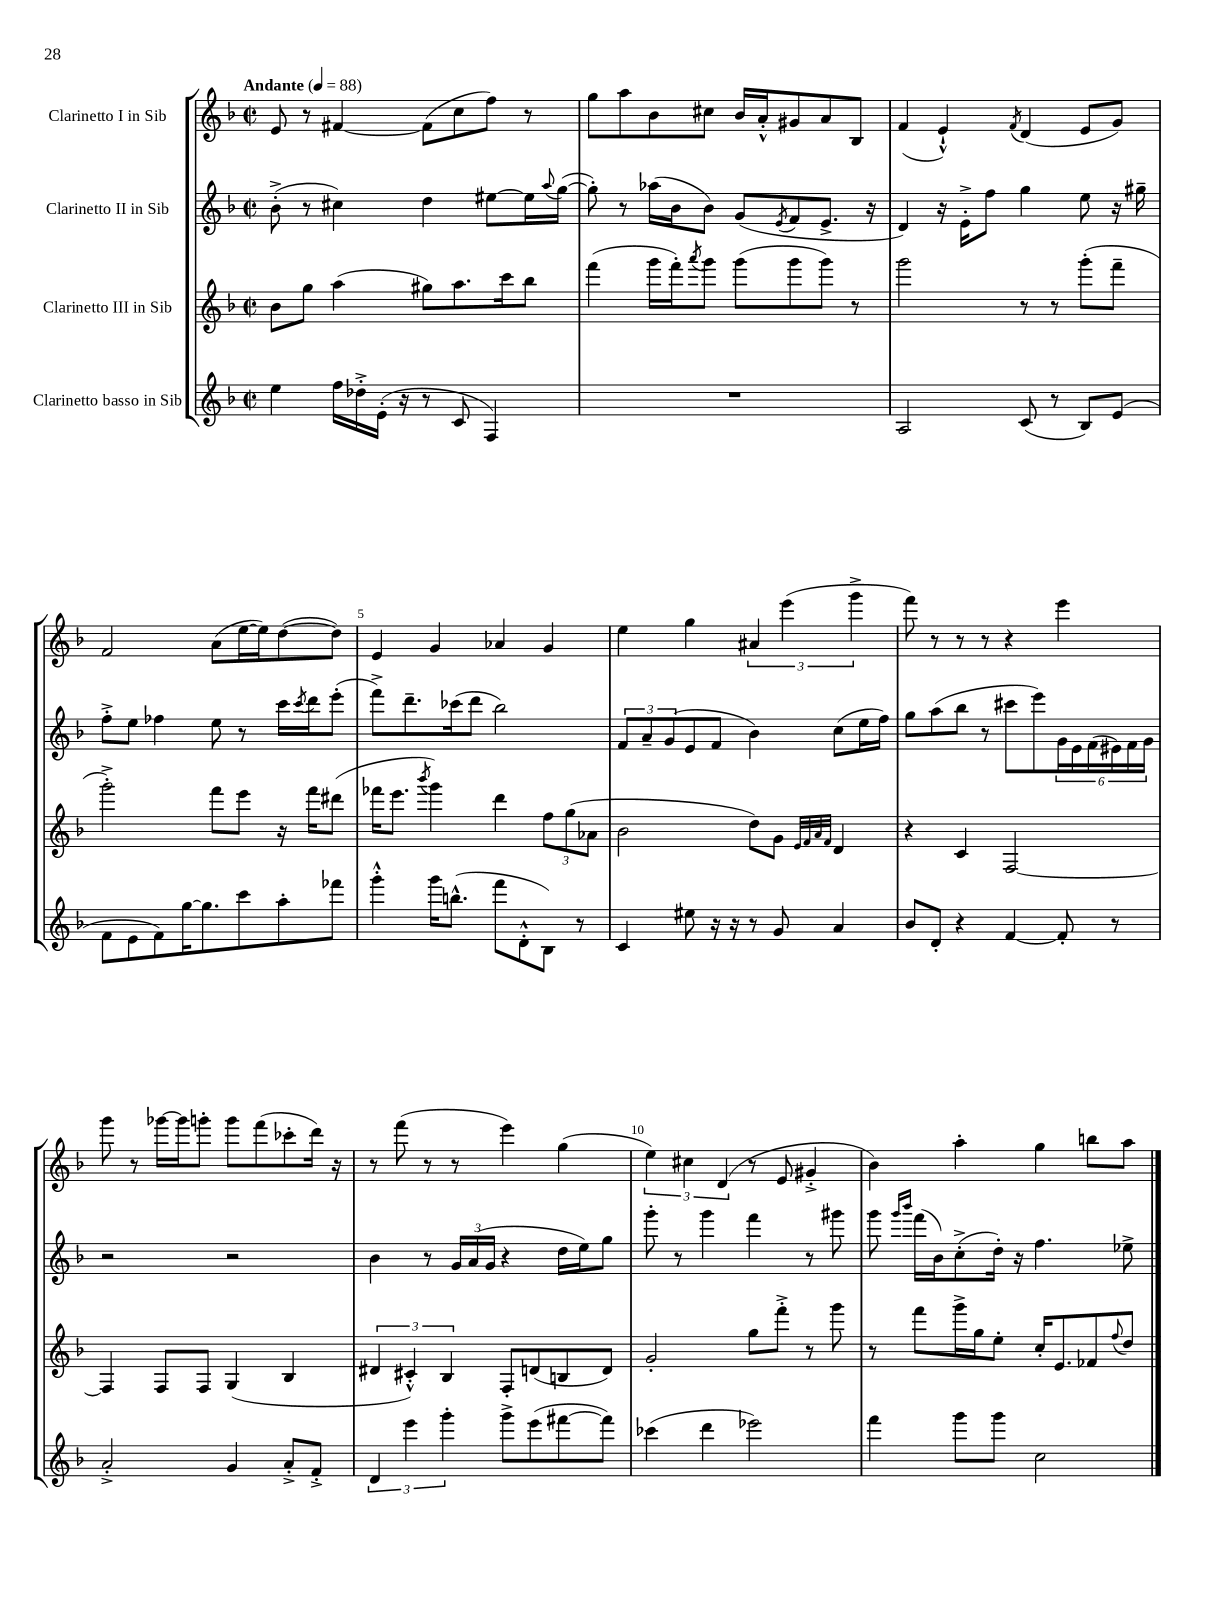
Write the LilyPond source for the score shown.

<<
\new StaffGroup <<
\new Staff = "s0" \with { instrumentName = "Clarinetto I in Sib" } {
    \clef treble \key f \major \defaultTimeSignature \time 2/2 \tempo "Andante" 4 = 88
    e'8 r8 fis'4~ fis'8( c''8 f''8) r8 |
    g''8 a''8 bes'8 cis''8 bes'16 a'16-.-^ gis'8 a'8 bes8 |
    f'4( e'4-!-^) \acciaccatura { f'8 } d'4( e'8 g'8) |
    f'2 a'8( e''16~ e''16) d''8~( d''8) |
    e'4 g'4 aes'4 g'4 |
    e''4 g''4 \tuplet 3/2 { ais'4 e'''4( g'''4-> } |
    f'''8) r8 r8 r8 r4 e'''4 |
    g'''8 r8 ges'''16~ ges'''16 g'''8-. g'''8 f'''8( ces'''8-. d'''16) r16 |
    r8 f'''8( r8 r8 e'''4) g''4( |
    \tuplet 3/2 { e''4) cis''4 d'4( } r8 e'8 gis'4-.-> |
    bes'4) a''4-. g''4 b''8 a''8 \bar "|." |
}
\new Staff = "s1" \with { instrumentName = "Clarinetto II in Sib" } {
    \clef treble \key f \major \defaultTimeSignature \time 2/2
    bes'8-.->( r8 cis''4) d''4 eis''8~ eis''16 \appoggiatura { a''8 } g''16~( |
    g''8-.) r8 aes''16( bes'16 bes'8) g'8( \acciaccatura { e'8 } f'8 e'8.-> r16 |
    d'4) r16 e'16-.-> f''8 g''4 e''8 r16 gis''16-- |
    f''8-.-> e''8 fes''4 e''8 r8 c'''16 \acciaccatura { c'''8 } d'''16 e'''8-.( |
    f'''8->) d'''8.-- ces'''16( d'''8 bes''2) |
    \tuplet 3/2 { f'8 a'8-- g'8( } e'8 f'8 bes'4) c''8( e''16 f''16) |
    g''8 a''8( bes''8 r8 cis'''8 e'''8) \tuplet 6/4 { g'16 e'16 f'16( eis'16) f'16 g'16 } |
    r2 r2 |
    bes'4 r8 \tuplet 3/2 { g'16 a'16( g'16 } r4 d''16 e''16) g''8 |
    g'''8-. r8 g'''4 f'''4 r8 gis'''8 |
    g'''8 \grace { g'''16 bes'''16 } f'''16( bes'16) c''8-.->( d''16-.) r16 f''4. ees''8-> \bar "|." |
}
\new Staff = "s2" \with { instrumentName = "Clarinetto III in Sib" } {
    \clef treble \key f \major \defaultTimeSignature \time 2/2
    bes'8 g''8 a''4( gis''8) a''8. c'''16 bes''8 |
    f'''4( g'''16 f'''16-.) \acciaccatura { a'''8 } g'''8 g'''8( g'''8 g'''8) r8 |
    g'''2 r8 r8 g'''8-.( f'''8-- |
    g'''2-.->) f'''8 e'''8 r16 f'''16 dis'''8( |
    fes'''16 e'''8. \acciaccatura { bes'''8 } g'''4) d'''4 \tuplet 3/2 { f''8 g''8( aes'8 } |
    bes'2 d''8) g'8 \grace { e'32 f'32 a'32 f'32 } d'4 |
    r4 c'4 f2~ |
    f4 f8 f8 g4( bes4 |
    \tuplet 3/2 { dis'4 cis'4-.-^) bes4 } f8-. d'8( b8 d'8) |
    g'2-. g''8 f'''8-.-> r8 g'''8 |
    r8 f'''8 g'''16-> g''16 e''8-. c''16-. e'8. fes'8 \appoggiatura { f''8 } d''8 \bar "|." |
}
\new Staff = "s3" \with { instrumentName = "Clarinetto basso in Sib" } {
    \clef treble \key f \major \defaultTimeSignature \time 2/2
    e''4 f''16 des''16-.-> e'16-.( r16 r8 c'8 f4) |
    R1 |
    a2 c'8( r8 bes8) e'8( |
    f'8 e'8 f'8) g''16~ g''8. c'''8 a''8-. fes'''8 |
    g'''4-.-^ g'''16 b''8.-^( f'''8 d'8-.-^ bes8) r8 |
    c'4 eis''8 r16 r16 r8 g'8 a'4 |
    bes'8 d'8-. r4 f'4~ f'8-. r8 |
    a'2-.-> g'4 a'8-.-> f'8-.-> |
    \tuplet 3/2 { d'4 e'''4 g'''4-. } g'''8-> e'''8( fis'''8~ fis'''8) |
    ces'''4( d'''4 ees'''2) |
    f'''4 g'''8 g'''8 c''2 \bar "|." |
}
>>
>>
\layout { \context { \Score \override BarNumber.break-visibility = ##(#f #t #t) barNumberVisibility = #(every-nth-bar-number-visible 5) } }
